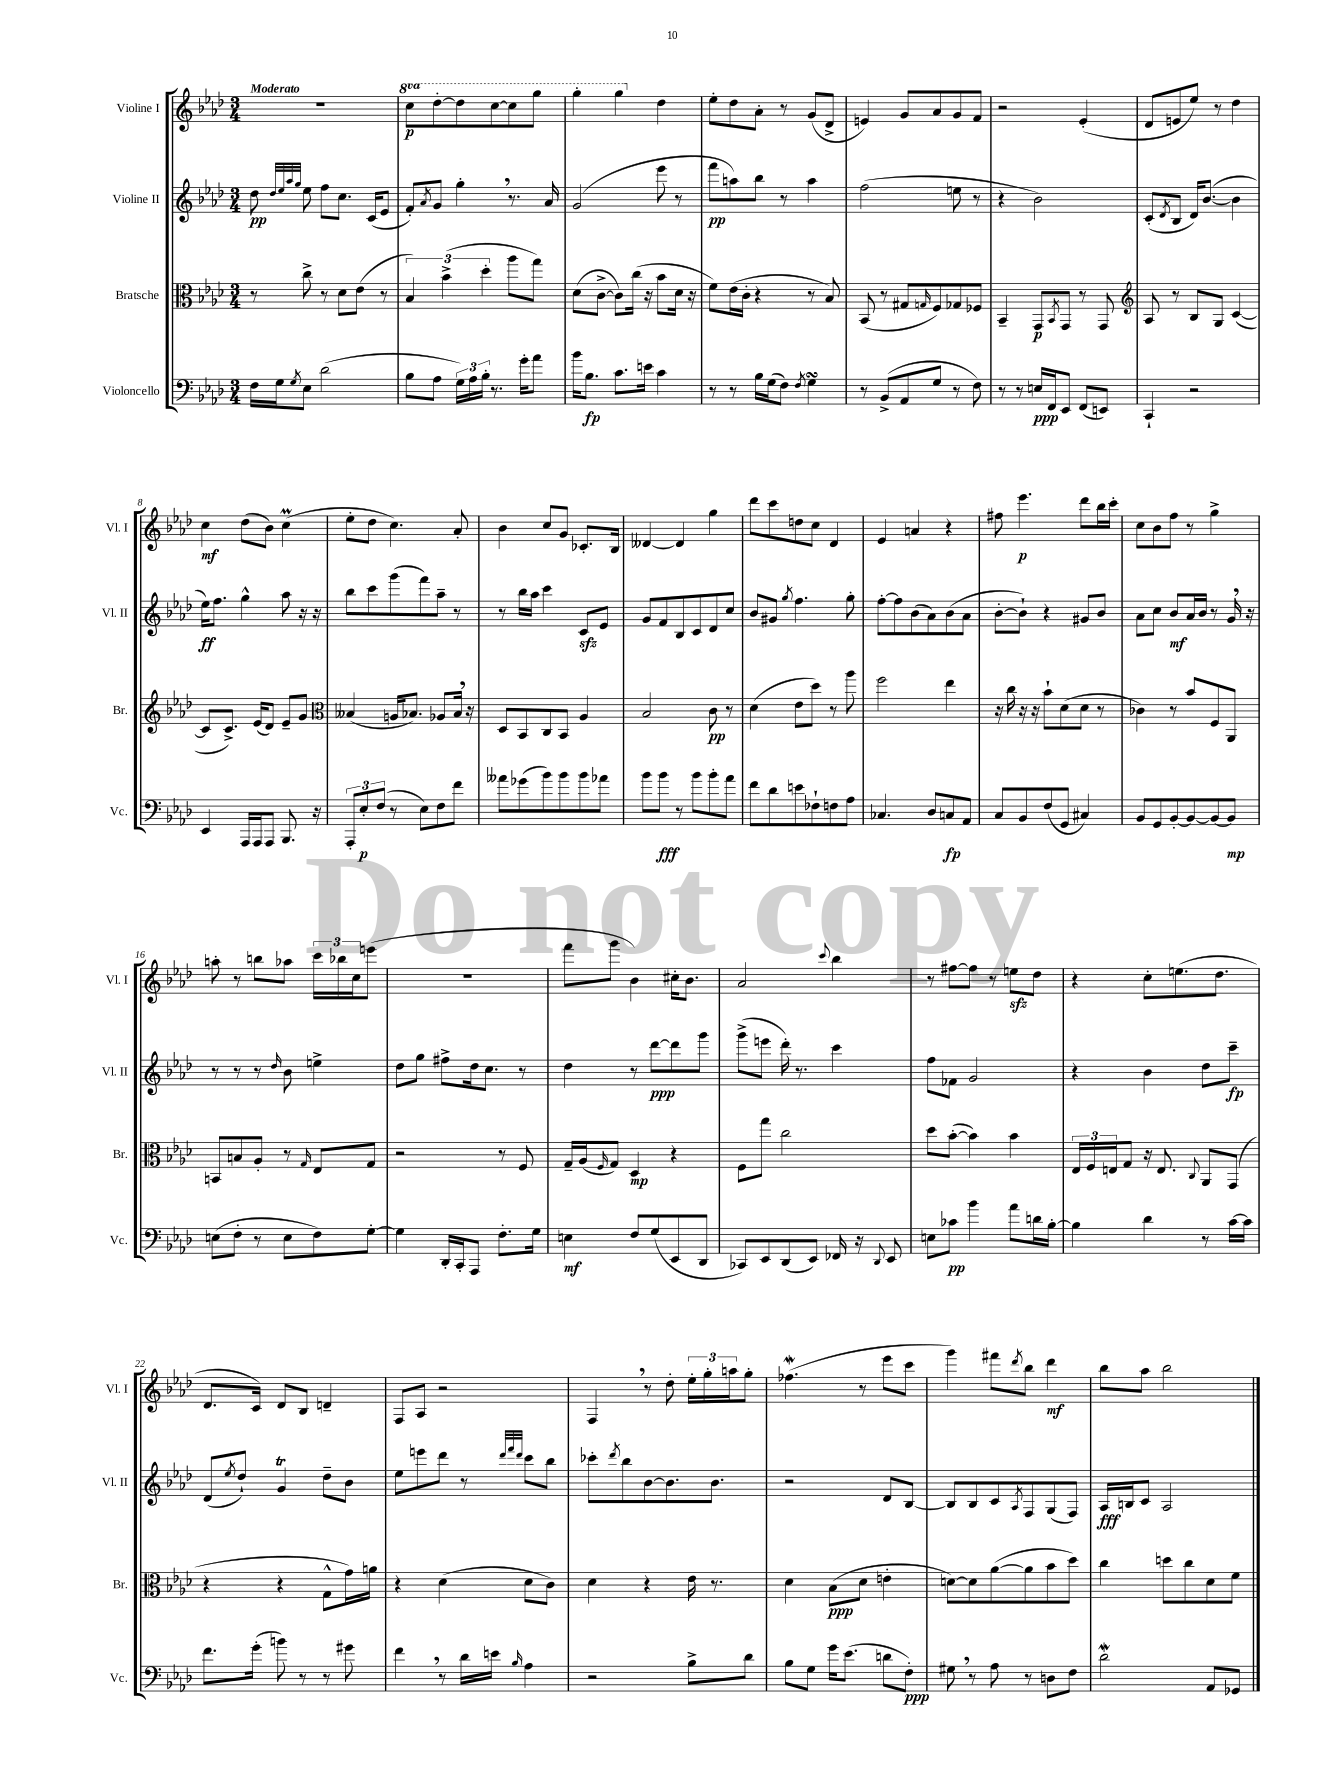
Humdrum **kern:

**kern	**dynam	**kern	**dynam	**kern	**dynam	**kern	**dynam
*part4	*part4	*part3	*part3	*part2	*part2	*part1	*part1
*staff4	*staff4	*staff3	*staff3	*staff2	*staff2	*staff1	*staff1
*I"Violoncello	*	*I"Bratsche	*	*I"Violine II	*	*I"Violine I	*
*I'Vc.	*	*I'Br.	*	*I'Vl. II	*	*I'Vl. I	*
*clefF4	*	*clefC3	*	*clefG2	*	*clefG2	*
*k[b-e-a-d-]	*	*k[b-e-a-d-]	*	*k[b-e-a-d-]	*	*k[b-e-a-d-]	*
*M3/4	*	*M3/4	*	*M3/4	*	*M3/4	*
=1	=1	=1	=1	=1	=1	=1	=1
!	!	!	!	!	!	!LO:TX:a:B:t=Moderato	!
16F\LL	.	8r	.	8dd-\	pp	2.r	.
16G\J	.	.	.	.	.	.	.
.	.	.	.	32qqdd-/LLL	.	.	.
.	.	.	.	32qqee-/	.	.	.
.	.	.	.	32qqaa-/	.	.	.
8qG/	.	.	.	32qqgg/JJJ	.	.	.
8E-\J	.	8cc^\	.	8ee-\	.	.	.
(2d-\	.	8r	.	8ff\L	.	.	.
.	.	8d-\L	.	8.cc\J	.	.	.
.	.	(8e-\J	.	.	.	.	.
.	.	.	.	(16c/KL	.	.	.
.	.	8r	.	8e-/J	.	.	.
=2	=2	=2	=2	=2	=2	=2	=2
*	*	*	*	*	*	*8va	*
8B-\L	.	6B-/)	.	8f'/L)	.	8ccc\L	p
.	.	.	.	8qa-/	.	.	.
8A-\J	.	.	.	8g/J	.	[8ddd-'\	.
.	.	(6b-^\	.	.	.	.	.
24G\LL)	.	.	.	4gg',\	.	8ddd-\]	.
24A-\	.	.	.	.	.	.	.
24B-'\JJ	.	6dd-'\	.	.	.	.	.
8.r	.	.	.	.	.	[8ccc\	.
.	.	8aa-\L	.	8.r	.	8ccc\]	.
16g'\KL	.	.	.	.	.	.	.
8a-\J	.	8gg\J)	.	.	.	8ggg\J	.
.	.	.	.	16a-/	.	.	.
=3	=3	=3	=3	=3	=3	=3	=3
16b-\KL	.	(8d-\L	.	(2g/	.	4ggg'\	.
8.B-\J	fp	.	.	.	.	.	.
.	.	[8c^\J	.	.	.	.	.
8.c\L	.	8c\L])	.	.	.	4ggg\	.
.	.	(16cc\Jk	.	.	.	.	.
16en\Jk	.	16r	.	.	.	.	.
*	*	*	*	*	*	*X8va	*
4c\	.	8b-\L	.	8eee-\	.	4dd-\	.
.	.	16d-\Jk	.	8r	.	.	.
.	.	16r	.	.	.	.	.
=4	=4	=4	=4	=4	=4	=4	=4
8r	.	8f\L)	.	8fff\L	pp	8ee-'\L	.
8r	.	(16e-\L	.	8aan\)	.	8dd-\	.
.	.	16c'\JJ	.	.	.	.	.
16B-\LL	.	4r	.	8bb-\J	.	8a-'\J	.
(16G\J	.	.	.	.	.	.	.
8F\J)	.	.	.	8r	.	8r	.
8qF/	.	.	.	.	.	.	.
4GsSsS\	.	8r	.	4aa\	.	(8g/L	.
.	.	8B-/)	.	.	.	8d-^/J	.
=5	=5	=5	=5	=5	=5	=5	=5
8r	.	(8BB-/	.	(2ff\	.	4en/)	.
(8BB-^/L	.	8r	.	.	.	.	.
8AA-/	.	8G#X/L	.	.	.	8g/L	.
.	.	16qqGn/	.	.	.	.	.
8G/J	.	8F/)	.	.	.	8a-/	.
8r	.	8G-X/	.	8een\	.	8g/	.
8F\)	.	8F-X/J	.	8r	.	8f/J	.
=6	=6	=6	=6	=6	=6	=6	=6
8r	.	4BB-~/	.	4r	.	2r	.
8r	.	.	.	.	.	.	.
16En/LL	ppp	8GG/L	p	2b-\)	.	.	.
16FF/J	.	.	.	.	.	.	.
.	.	8qBB-/	.	.	.	.	.
8EE-/J	.	8GG/J	.	.	.	.	.
(8FF/L	.	8r	.	.	.	(4e-'/	.
8EEn/J)	.	8GG/	.	.	.	.	.
=7	=7	=7	=7	=7	=7	=7	=7
*	*	*clefG2	*	*	*	*	*
4CC`/	.	8A-/	.	(8c'/L	.	8d-/L	.
.	.	.	.	8qd-/	.	.	.
.	.	8r	.	8B-/J	.	8en/	.
2r	.	8B-/L	.	16d-/KL)	.	8ee-/J)	.
.	.	.	.	([8.b-/J	.	.	.
.	.	8G/J	.	.	.	8r	.
.	.	([4c/	.	4b-\]	.	4dd-\	.
!!LO:LB:g=z
=8	=8	=8	=8	=8	=8	=8	=8
4EE-/	.	8c/L]	.	16ee-\KL)	ff	4cc\	mf
.	.	.	.	8.ff\J	.	.	.
.	.	8.c^/J)	.	.	.	.	.
16AAA-/LL	.	.	.	4gg^^\	.	(8dd-\L	.
16AAA-/J	.	(16e-/KL	.	.	.	.	.
8AAA-/J	.	8d-/J)	.	.	.	8b-\J)	.
8.BBB-/	.	8e-~/L	.	8aa-\	.	(4ccm\	.
.	.	8g/J	.	16r	.	.	.
16r	.	.	.	16r	.	.	.
=9	=9	=9	=9	=9	=9	=9	=9
*	*	*clefC3	*	*	*	*	*
12AAA-'/L	.	(4B--X/	.	8bb-\L	.	8ee-'\L	.
12E-'/	p	.	.	.	.	.	.
.	.	.	.	8ccc\	.	8dd-\J	.
(12F/J	.	.	.	.	.	.	.
8r	.	16An/KL	.	(8ggg\	.	4.cc\)	.
.	.	8.B-X/J)	.	.	.	.	.
8E-\L)	.	.	.	8fff\)	.	.	.
8F\	.	8A-X/L	.	8aa-~\J	.	.	.
8f\J	.	16B-,/Jk	.	8r	.	8a-'/	.
.	.	16r	.	.	.	.	.
=10	=10	=10	=10	=10	=10	=10	=10
8a--X\L	.	8D-/L	.	8r	.	4b-\	.
(8g-X\	.	8BB-/	.	16bb-\LL	.	.	.
.	.	.	.	16aa-\JJ	.	.	.
8b-\)	.	8C/	.	4ccc\	.	8cc/L	.
8b-\	.	8BB-/J	.	.	.	8g/J	.
8b-\	.	4A-/	.	8czz/L	.	8.c-X'/L	.
8a-X\J	.	.	.	8e-/J	.	.	.
.	.	.	.	.	.	16B-/Jk	.
=11	=11	=11	=11	=11	=11	=11	=11
8b-\L	.	2B-/	.	8g/L	.	[4d--X/	.
8b-\J	fff	.	.	8f/	.	.	.
8r	.	.	.	8B-/	.	4d--/]	.
8b-\L	.	.	.	8c/	.	.	.
8b-'\	.	8c\	pp	8d-/	.	4gg\	.
8a-\J	.	8r	.	8cc/J	.	.	.
=12	=12	=12	=12	=12	=12	=12	=12
8f\L	.	(4d-\	.	8b-/L	.	8ddd-\L	.
8d-\	.	.	.	8g#X/J	.	8ccc\	.
.	.	.	.	8qgg/	.	.	.
8en\	.	8e-\L	.	4.ff\	.	8ddn\	.
8F-X`\	.	8dd-\J)	.	.	.	8cc\J	.
8Fn\	.	8r	.	.	.	4d-/	.
8A-\J	.	8aa-\	.	8gg'\	.	.	.
=13	=13	=13	=13	=13	=13	=13	=13
4.C-X/	.	2ff\	.	[8ff'\L	.	4e-/	.
.	.	.	.	8ff\]	.	.	.
.	.	.	.	(8b-\	.	4an/	.
8D-/L	.	.	.	8a-\)	.	.	.
8Cn/	fp	4ee-\	.	(8b-\	.	4r	.
8AA-/J	.	.	.	8a-\J	.	.	.
=14	=14	=14	=14	=14	=14	=14	=14
8C/L	.	16r	.	[8b-'\L	.	8ff#X\	.
.	.	16cc\	.	.	.	.	.
8BB-/	.	16r	.	8b-`\J])	.	4.eee-\	p
.	.	16r	.	.	.	.	.
(8F/	.	8b-`\L	.	4r	.	.	.
8GG/J	.	(8d-\	.	.	.	.	.
4C#X/)	.	8d-\J	.	8g#X/L	.	8ddd-\L	.
.	.	8r	.	8b-/J	.	16bb-\L	.
.	.	.	.	.	.	16ccc'\JJ	.
=15	=15	=15	=15	=15	=15	=15	=15
8BB-/L	.	4c-X\)	.	8a-\L	.	8cc\L	.
8GG/	.	.	.	8cc\J	.	8b-\	.
[8BB-'/	.	8r	.	8b-/L	mf	8ff\J	.
8BB-/_	.	8b-/L	.	16a-/L	.	8r	.
.	.	.	.	16b-/JJ	.	.	.
8BB-/_	.	8F/	.	8r	.	4gg^\	.
8BB-/J]	mp	8AA-/J	.	16g,/	.	.	.
.	.	.	.	16r	.	.	.
!!LO:LB:g=z
=16	=16	=16	=16	=16	=16	=16	=16
(8En\L	.	8BBn/L	.	8r	.	8aan'\	.
8F'\J	.	8Bn/	.	8r	.	8r	.
8r	.	8A-'/J	.	8r	.	8bbn\L	.
.	.	.	.	16qqdd-/	.	.	.
8E\L	.	8r	.	8b-\	.	8aa-X\J	.
.	.	16qqG/	.	.	.	.	.
8F\)	.	8E-/L	.	4een^\	.	24ccc\LL	.
.	.	.	.	.	.	24bb-X\	.
.	.	.	.	.	.	24cc\J	.
[8G'\J	.	8G/J	.	.	.	(8eeen\J	.
=17	=17	=17	=17	=17	=17	=17	=17
4G\]	.	2r	.	8dd-\L	.	2.r	.
.	.	.	.	8gg\J	.	.	.
16DD-'/LL	.	.	.	8ff#X^\L	.	.	.
16CC'/J	.	.	.	.	.	.	.
8AAA-/J	.	.	.	16dd-\k	.	.	.
.	.	.	.	8.cc\J	.	.	.
8.F'\L	.	8r	.	.	.	.	.
.	.	8F/	.	8r	.	.	.
16G\Jk	.	.	.	.	.	.	.
=18	=18	=18	=18	=18	=18	=18	=18
4En\	mf	16G~/LL	.	4dd-\	.	8fff\L	.
.	.	(16A-/J	.	.	.	.	.
.	.	16qqF/	.	.	.	.	.
.	.	8G/J)	.	.	.	8ggg\J	.
8F/L	.	4D-/	mp	8r	.	4b-\)	.
(8G/	.	.	.	[8ddd-\L	ppp	.	.
8EE-/	.	4r	.	8ddd-\]	.	16cc#X'\KL	.
.	.	.	.	.	.	8.b-\J	.
8DD-/J	.	.	.	8ggg\J	.	.	.
=19	=19	=19	=19	=19	=19	=19	=19
8CC-X/L)	.	8F\L	.	(8ggg^\L	.	2a-/	.
8EE-/	.	8gg\J	.	8eeen\J	.	.	.
(8DD-/	.	2cc\	.	16ddd-'\)	.	.	.
.	.	.	.	8.r	.	.	.
8EE-/J)	.	.	.	.	.	.	.
.	.	.	.	.	.	8qqccc/	.
16FF-X/	.	.	.	4ccc\	.	4bb-\	.
16r	.	.	.	.	.	.	.
8qqDD-/	.	.	.	.	.	.	.
8EE-/	.	.	.	.	.	.	.
=20	=20	=20	=20	=20	=20	=20	=20
8En\L	.	8dd-\L	.	8ff\L	.	8r	.
8c-X\J	pp	([8b-'\J	.	8f-X\J	.	[8ff#X\L	.
4b-\	.	4b-\])	.	2g/	.	8ff#\J]	.
.	.	.	.	.	.	8r	.
8a-\L	.	4b-\	.	.	.	8eenzz\L	.
16dn\L	.	.	.	.	.	8dd-\J	.
[16B-'\JJ	.	.	.	.	.	.	.
=21	=21	=21	=21	=21	=21	=21	=21
4B-\]	.	24E-/LL	.	4r	.	4r	.
.	.	24F/	.	.	.	.	.
.	.	24En/J	.	.	.	.	.
.	.	8G/J	.	.	.	.	.
4d-\	.	16r	.	4b-\	.	8cc'\L	.
.	.	8.E/	.	.	.	.	.
.	.	.	.	.	.	(8.een\	.
.	.	8qqC/	.	.	.	.	.
8r	.	8AA-/L	.	8dd-\L	.	.	.
.	.	.	.	.	.	8.dd-\J	.
[16c\LL	.	(8GG/J	.	8ccc~\J	fp	.	.
16c\JJ]	.	.	.	.	.	.	.
!!LO:LB:g=z
=22	=22	=22	=22	=22	=22	=22	=22
8.f\L	.	4r	.	(8d-/L	.	8.d-/L	.
.	.	.	.	8qee-/	.	.	.
.	.	.	.	8dd-`/J)	.	.	.
(16g'\Jk	.	.	.	.	.	16c/Jk)	.
8bn\)	.	4r	.	4gt/	.	8d-/L	.
8r	.	.	.	.	.	8B-/J	.
8r	.	8G^^\L	.	8dd-~\L	.	4dn~/	.
8g#X\	.	16g\L)	.	8b-\J	.	.	.
.	.	16an\JJ	.	.	.	.	.
=23	=23	=23	=23	=23	=23	=23	=23
4f,\	.	4r	.	8ee-\L	.	8F/L	.
.	.	.	.	8eeen\	.	8A-/J	.
8r	.	(4d-\	.	8ddd-\J	.	2r	.
16d-\LL	.	.	.	8r	.	.	.
16en\JJ	.	.	.	.	.	.	.
.	.	.	.	32qqddd-/LLL	.	.	.
.	.	.	.	32qqfff/	.	.	.
16qqB-/	.	.	.	32qqddd-/JJJ	.	.	.
4A-\	.	8d-\L	.	8ccc\L	.	.	.
.	.	8c\J)	.	8bb-\J	.	.	.
=24	=24	=24	=24	=24	=24	=24	=24
2r	.	4d-\	.	8ccc-X'\L	.	4F,/	.
.	.	.	.	8qddd-/	.	.	.
.	.	.	.	8bb-\	.	.	.
.	.	4r	.	[8b-\	.	8r	.
.	.	.	.	8.b-\]	.	8dd-'\	.
8B-^\L	.	16e-\	.	.	.	24ee-'\LL	.
.	.	.	.	.	.	24gg'\	.
.	.	8.r	.	8.b-\J	.	.	.
.	.	.	.	.	.	24aan\J	.
8d-\J	.	.	.	.	.	8gg'\J	.
=25	=25	=25	=25	=25	=25	=25	=25
8B-\L	.	4d-\	.	2r	.	(4.ff-Xw\	.
8G\J	.	.	.	.	.	.	.
16g\KL	.	(8B-\L	ppp	.	.	.	.
(8.e-\J	.	.	.	.	.	.	.
.	.	8d-\J	.	.	.	8r	.
8dn\L	.	4en'\	.	8d-/L	.	8eee-\L	.
8F'\J)	ppp	.	.	[8B-/J	.	8ccc\J	.
=26	=26	=26	=26	=26	=26	=26	=26
8G#X,\	.	[8dn\L)	.	8B-/L]	.	4ggg\)	.
8r	.	8d\]	.	8B-/	.	.	.
8A-\	.	([8a-\	.	8c/	.	8fff#X\L	.
.	.	.	.	8qA-/	.	8qddd-/	.
8r	.	8a-\]	.	8F/	.	8bb-\J	.
8Dn\L	.	8b-\	.	(8G/	.	4ddd-\	mf
8F\J	.	8dd-\J)	.	8F/J)	.	.	.
=27	=27	=27	=27	=27	=27	=27	=27
2d-w\	.	4cc\	.	16A-/LL	fff	8bb-\L	.
.	.	.	.	16Bn/J	.	.	.
.	.	.	.	8c/J	.	8aa-\J	.
.	.	8ddn\L	.	2A-/	.	2bb-\	.
.	.	8cc\	.	.	.	.	.
8AA-/L	.	8d-\	.	.	.	.	.
8GG-X/J	.	8f\J	.	.	.	.	.
==	==	==	==	==	==	==	==
*-	*-	*-	*-	*-	*-	*-	*-
